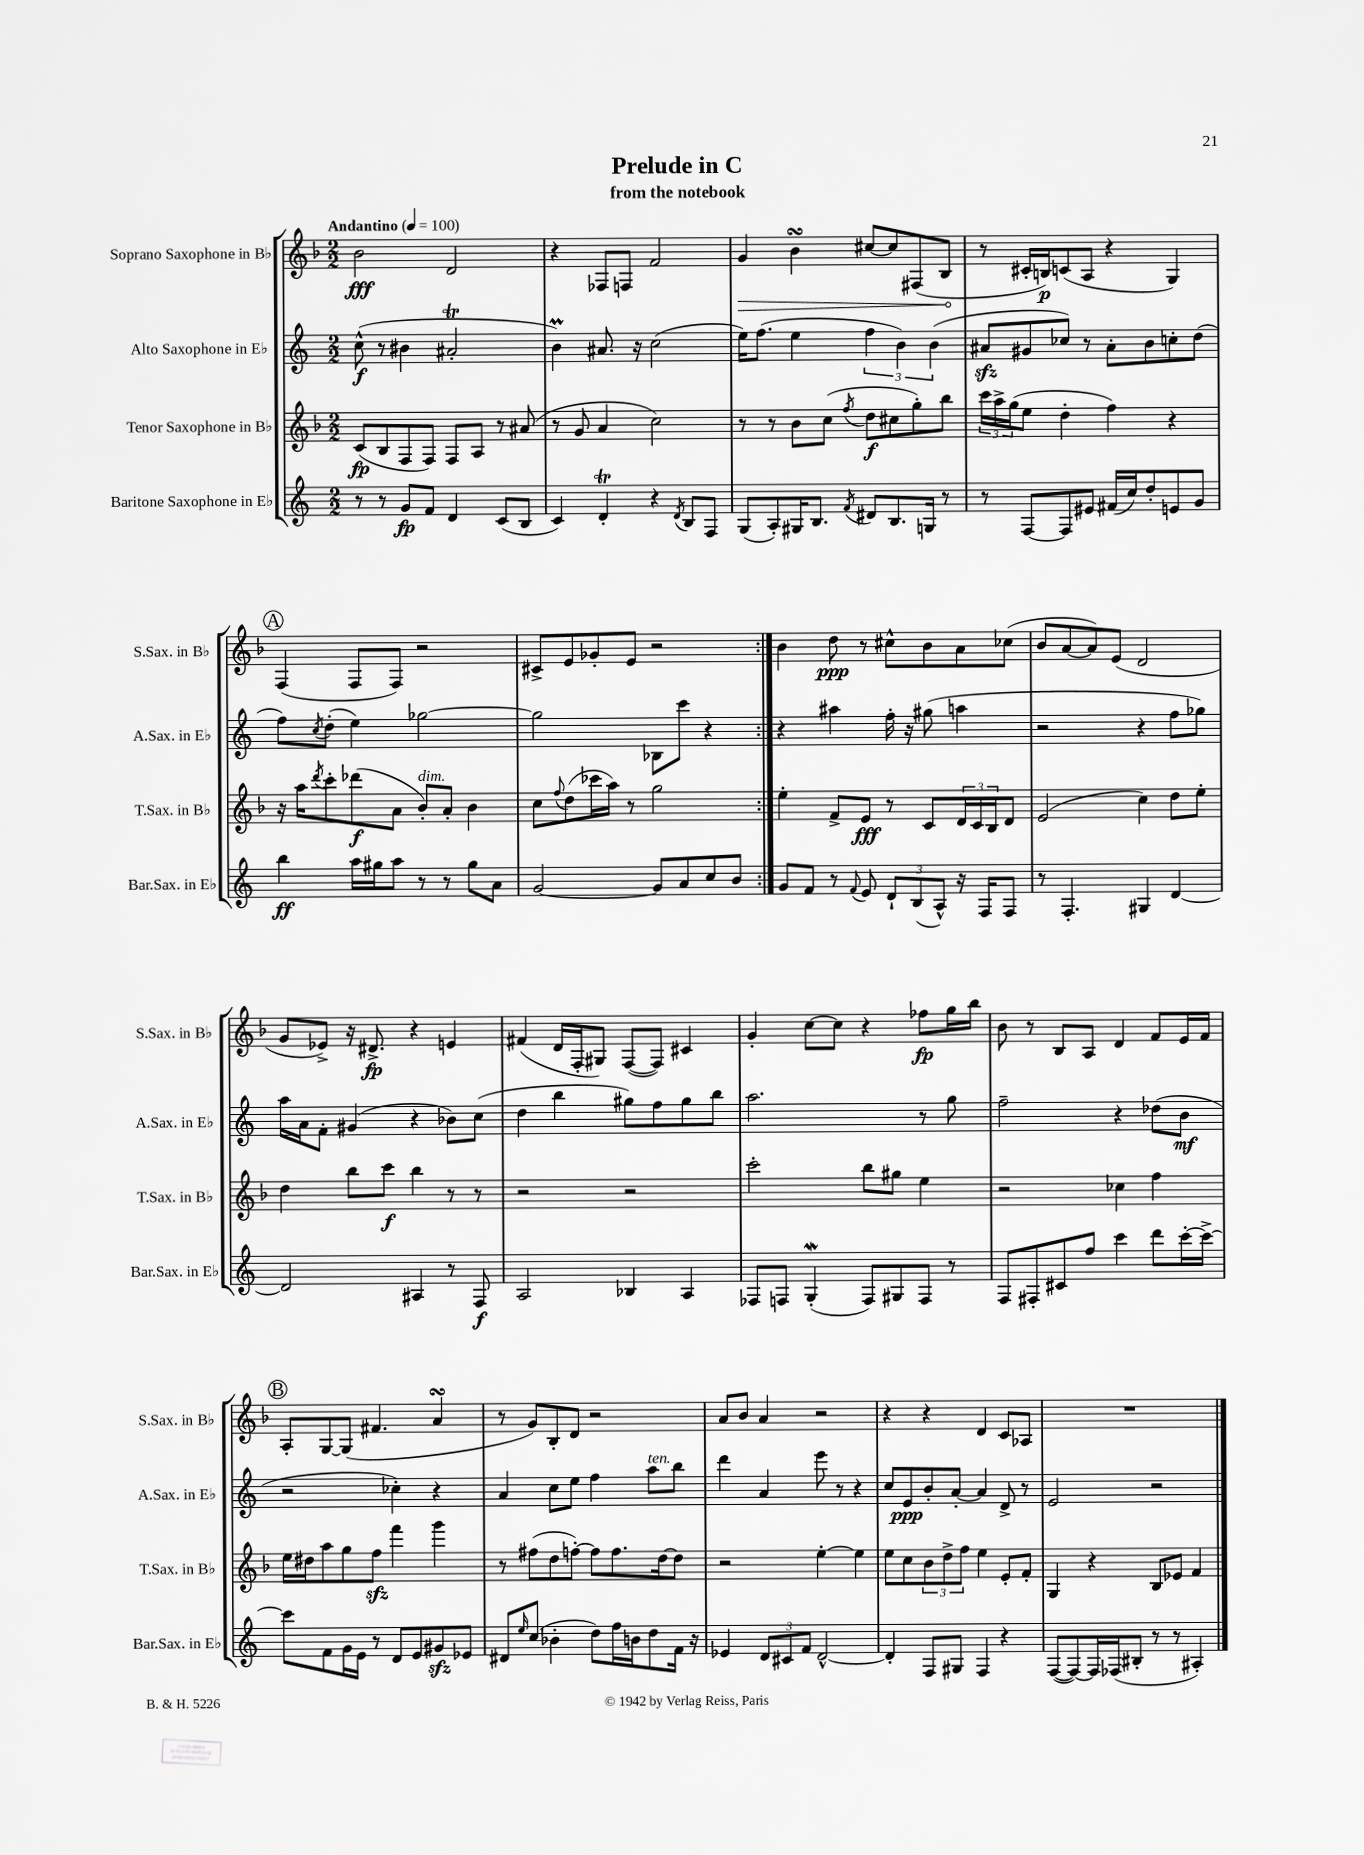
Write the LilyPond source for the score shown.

\header { title = "Prelude in C" subtitle = "from the notebook" }
<<
\new StaffGroup <<
\new Staff = "s0" \with { instrumentName = "Soprano Saxophone in Bb" shortInstrumentName = "S.Sax. in Bb" } {
    \clef treble \key f \major \numericTimeSignature \time 2/2 \tempo "Andantino" 4 = 100
    \repeat volta 2 { bes'2\fff d'2 |
    r4 fes8 f8 f'2 |
    \once \override Hairpin.circled-tip = ##t g'4\> bes'4\turn cis''8~ cis''8 fis8( bes8\! |
    r8 cis'16-. b16\p) c'8( a8 r4 g4) |
    \mark \markup { \circle "A" } f4( f8 f8) r2 |
    cis'8-> e'8 ges'8-. e'8 r2 | }
    bes'4 d''8\ppp r8 cis''8-^ bes'8 a'8 ces''8( |
    bes'8 a'8~ a'8) e'8( d'2 |
    g'8 ees'8->) r16 dis'8.->\fp r4 e'4 |
    fis'4( d'16 f16-. gis8) f8~( f8) cis'4 |
    g'4-. c''8~ c''8 r4 fes''8\fp g''16 bes''16 |
    bes'8 r8 bes8 a8 d'4 f'8 e'16 f'16 |
    \mark \markup { \circle "B" } a8-. g8~ g8( fis'4. a'4\turn |
    r8 g'8) bes8-. d'8 r2 |
    a'8 bes'8 a'4 r2 |
    r4 r4 d'4 c'8 aes8 |
    R1 \bar "|." |
}
\new Staff = "s1" \with { instrumentName = "Alto Saxophone in Eb" shortInstrumentName = "A.Sax. in Eb" } {
    \clef treble \key c \major \numericTimeSignature \time 2/2
    \repeat volta 2 { c''8-^\f( r8 bis'4 ais'2-.\trill |
    b'4\prall) ais'8. r16 c''2( |
    e''16) f''8.( e''4 \tuplet 3/2 { f''4 b'4) b'4( } |
    ais'8\sfz gis'8 ces''8) r8 ais'8-. b'8 c''8-. d''8( |
    \mark \markup { \circle "A" } f''8) \acciaccatura { c''8 } d''8-.( e''4) ges''2~ |
    ges''2 bes8 c'''8 r4 | }
    r4 ais''4 f''16-. r16 gis''8( a''4 |
    r2 r4 f''8 ges''8) |
    a''16 a'16 f'8-. gis'4( r4 bes'8) c''8( |
    d''4 b''4 gis''8) f''8 gis''8 b''8 |
    a''2. r8 g''8 |
    f''2-- r4 des''8( b'8\mf |
    \mark \markup { \circle "B" } r2 ces''4-.) r4 |
    a'4 c''8 e''8 f''4 a''8^\markup { \italic "ten." } b''8 |
    d'''4 a'4 e'''8 r8 r4 |
    c''8 e'8\ppp b'8-. a'8~-. a'4 d'8-> r8 |
    e'2 r2 \bar "|." |
}
\new Staff = "s2" \with { instrumentName = "Tenor Saxophone in Bb" shortInstrumentName = "T.Sax. in Bb" } {
    \clef treble \key f \major \numericTimeSignature \time 2/2
    \repeat volta 2 { c'8\fp( bes8 f8 f8) f8 a8 r8 ais'8( |
    r8 g'8 a'4 c''2) |
    r8 r8 bes'8 c''8( \acciaccatura { f''8 } d''8\f cis''8 g''8-.) bes''8 |
    \tuplet 3/2 { c'''16 a''16-> g''16( } e''8 d''4-. f''4) r4 |
    \mark \markup { \circle "A" } r16 a''16 \acciaccatura { d'''8 } c'''8-. des'''8\f( a'8 bes'8-.^\markup { \italic "dim." }) a'8-. bes'4 |
    c''8 \appoggiatura { f''8 } d''8( ces'''16 a''16) r8 g''2 | }
    e''4-. f'8-> e'8\fff r8 c'8 \tuplet 3/2 { d'16 c'16 bes16 } d'8 |
    e'2( c''4) d''8 e''8-. |
    d''4 bes''8 c'''8\f bes''4 r8 r8 |
    r2 r2 |
    c'''2-. bes''8 gis''8 e''4 |
    r2 ces''4 f''4 |
    \mark \markup { \circle "B" } e''16 dis''16 a''8 g''8 f''8\sfz f'''4 g'''4 |
    r8 fis''8( d''8 f''8~-.) f''8 f''8. d''16~ d''8 |
    r2 e''4~-. e''4 |
    e''8 c''8 \tuplet 3/2 { bes'8 d''8-> f''8 } e''4 e'8-. f'8-. |
    g4 r4 bes8 ees'8 f'4 \bar "|." |
}
\new Staff = "s3" \with { instrumentName = "Baritone Saxophone in Eb" shortInstrumentName = "Bar.Sax. in Eb" } {
    \clef treble \key c \major \numericTimeSignature \time 2/2
    \repeat volta 2 { r8 r8 g'8\fp f'8 d'4 c'8( b8 |
    c'4) d'4-.\trill r4 \acciaccatura { d'8 } b8 f8 |
    g8( a8-.) gis16 b8. \acciaccatura { f'8 } dis'8 b8. g16 r8 |
    r8 f8~ f8 eis'8 fis'16( c''16) d''8-. e'8 g'8 |
    \mark \markup { \circle "A" } b''4\ff a''16 gis''16 a''8 r8 r8 gis''8 a'8 |
    g'2~ g'8 a'8 c''8 b'8 | }
    g'8 f'8 r8 \appoggiatura { f'8 } e'8 \tuplet 3/2 { d'8-! b8( a8-^) } r16 f16 f8 |
    r8 f4.-. gis4 d'4~ |
    d'2 ais4 r8 f8\f |
    a2 bes4 a4 |
    fes8 f8 g4-.\mordent( f8) gis8 f8 r8 |
    f8 fis8-. cis'8 f''8 c'''4 d'''8 c'''16~-. c'''16~-> |
    \mark \markup { \circle "B" } c'''8 f'8 g'16 e'16 r8 d'8 e'8 gis'8\sfz ees'8 |
    dis'8 \grace { e''16 } c''8( bes'4-. d''8) f''16 b'16 d''8 f'16 r16 |
    ees'4 \tuplet 3/2 { d'8 cis'8 f'8 } d'2~-^ |
    d'4-. f8 gis8 f4 r4 |
    f8~( f8~) f16 fes16( bis8-. r8 r8 ais4-.) \bar "|." |
}
>>
>>
\layout { \context { \Score \remove "Bar_number_engraver" } }
